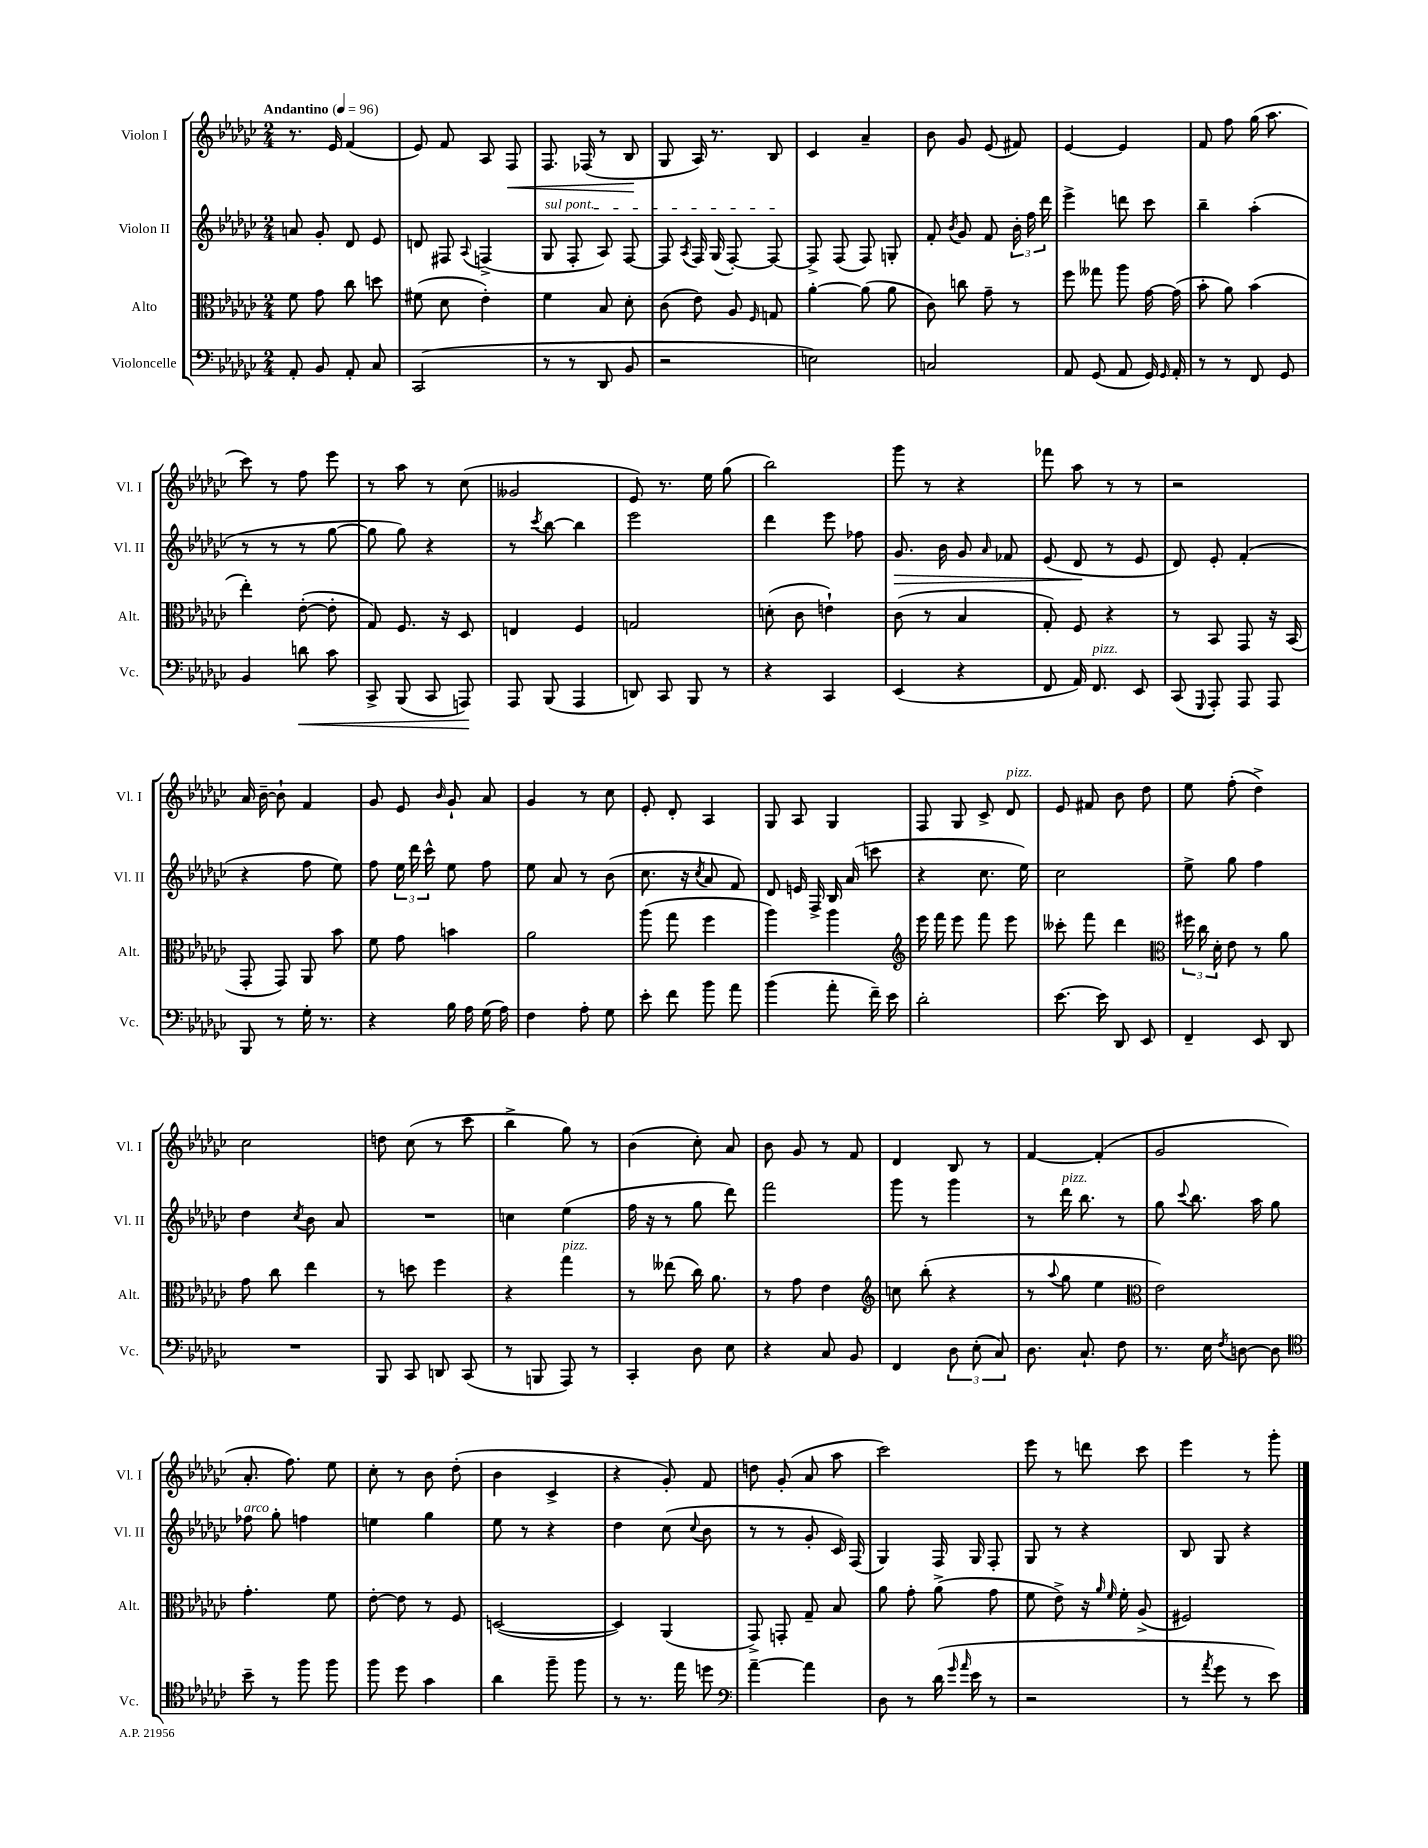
<<
\new StaffGroup <<
\new Staff = "s0" \with { instrumentName = "Violon I" shortInstrumentName = "Vl. I" } {
    \clef treble \key ges \major \numericTimeSignature \time 2/4 \tempo "Andantino" 4 = 96
    \autoBeamOff r8. ees'16 f'4( |
    ees'8) f'8 aes8 f8\< |
    f8. fes16( r8 bes8\! |
    ges8 aes16) r8. bes8 |
    ces'4 aes'4-- |
    bes'8 ges'8 ees'8( fis'8) |
    ees'4~ ees'4 |
    f'8 f''8 ges''16( aes''8. |
    ces'''8) r8 f''8 ees'''8 |
    r8 aes''8 r8 ces''8( |
    geses'2 |
    ees'8) r8. ees''16 ges''8( |
    bes''2) |
    ges'''8 r8 r4 |
    fes'''8 aes''8 r8 r8 |
    r2 |
    aes'16 bes'16~-- bes'8-! f'4 |
    ges'8 ees'8 \grace { bes'16 } ges'8-! aes'8 |
    ges'4 r8 ces''8 |
    ees'8-. des'8-. aes4 |
    ges8 aes8 ges4 |
    f8 ges8 ces'8-> des'8^\markup { \italic "pizz." } |
    ees'8 fis'8 bes'8 des''8 |
    ees''8 f''8-.( des''4->) |
    ces''2 |
    d''8 ces''8( r8 ces'''8 |
    bes''4-> ges''8) r8 |
    bes'4( ces''8-.) aes'8 |
    bes'8 ges'8 r8 f'8 |
    des'4 bes8 r8 |
    f'4~ f'4-.( |
    ges'2 |
    aes'8.-. f''8.) ees''8 |
    ces''8-. r8 bes'8 des''8-.( |
    bes'4 ces'4-> |
    r4 ges'8-.) f'8 |
    d''8 ges'8-.( aes'8 aes''8 |
    ces'''2) |
    ees'''8 r8 d'''8 ces'''8 |
    ees'''4 r8 ges'''8-. \bar "|." |
}
\new Staff = "s1" \with { instrumentName = "Violon II" shortInstrumentName = "Vl. II" } {
    \clef treble \key ges \major \numericTimeSignature \time 2/4
    \autoBeamOff a'8 ges'8-. des'8 ees'8 |
    d'8 fis8 \appoggiatura { aes8 } f4->( |
    \once \override TextSpanner.bound-details.left.text = \markup { \italic "sul pont." } ges8\startTextSpan f8-. aes8) f8~ |
    f8 \acciaccatura { aes8 } f16 ges16( f8~-.) f8~\stopTextSpan |
    f8-> f8( f8) g8-. |
    f'8-. \acciaccatura { bes'8 } ges'8 f'8 \tuplet 3/2 { bes'16-. f''16 des'''16 } |
    ees'''4-> d'''8 ces'''8 |
    bes''4-- aes''4-.( |
    r8 r8 r8 ges''8~ |
    ges''8 ges''8) r4 |
    r8 \acciaccatura { ces'''8 } bes''8~ bes''4 |
    ees'''2 |
    des'''4 ees'''8 fes''8 |
    ges'8.\> bes'16 ges'8 \grace { aes'16 } fes'8 |
    ees'8( des'8\! r8 ees'8 |
    des'8) ees'8-. f'4-.( |
    r4 f''8 ees''8) |
    f''8 \tuplet 3/2 { ees''16 des'''16 ces'''16-^ } ees''8 f''8 |
    ees''8 aes'8 r8 bes'8( |
    ces''8. r16 \acciaccatura { ces''8 } aes'8 f'8) |
    des'8 e'16 f16-> bes16 aes'16( c'''8 |
    r4 ces''8. ees''16) |
    ces''2 |
    ees''8-> ges''8 f''4 |
    des''4 \acciaccatura { ces''8 } bes'8 aes'8 |
    R2 |
    c''4 ees''4( |
    f''16 r16 r8 ges''8 des'''8) |
    f'''2 |
    ges'''8 r8 ges'''4 |
    r8 des'''16^\markup { \italic "pizz." } bes''8. r8 |
    ges''8 \appoggiatura { ces'''8 } bes''8. aes''16 ges''8 |
    fes''8^\markup { \italic "arco" } ges''8-. f''4 |
    e''4 ges''4 |
    ees''8 r8 r4 |
    des''4 ces''8( \appoggiatura { ces''8 } bes'8 |
    r8 r8 ges'8-. ces'16) f16( |
    ges4) f16 ges16 f8-. |
    ges8 r8 r4 |
    bes8 ges8 r4 \bar "|." |
}
\new Staff = "s2" \with { instrumentName = "Alto" shortInstrumentName = "Alt." } {
    \clef alto \key ges \major \numericTimeSignature \time 2/4
    \autoBeamOff f'8 ges'8 ces''8 d''8 |
    fis'8( des'8 ees'4-.) |
    f'4 bes8 des'8-. |
    ces'8( ees'8) aes8 \grace { f16 } g8 |
    aes'4~-. aes'8( aes'8 |
    ces'8) c''8 ges'8-- r8 |
    f''8 geses''8 aes''8 ges'16~ ges'16( |
    bes'8-. aes'8) bes'4( |
    ees''4-.) ees'8~-.( ees'8-. |
    ges8) f8. r16 des8 |
    e4 f4 |
    g2 |
    d'8-.( ces'8 e'4-!) |
    ces'8( r8 bes4 |
    ges8-.) f8 r4 |
    r8 bes,8 ges,8 r16 bes,16( |
    ges,8-. ges,8) aes,8 bes'8 |
    f'8 ges'8 b'4 |
    aes'2 |
    aes''8( ges''8 f''4 |
    aes''4) aes''4 |
    \clef treble ees'''16 f'''16 ees'''8 f'''8 ees'''8 |
    ceses'''8-. f'''8 des'''4 |
    \clef alto \tuplet 3/2 { fis''16 ces''16 des'16-. } ees'8 r8 aes'8 |
    ges'8 ces''8 ees''4 |
    r8 d''8 f''4 |
    r4 ges''4^\markup { \italic "pizz." } |
    r8 eeses''8( ces''16) aes'8. |
    r8 ges'8 ees'4 |
    \clef treble c''8 bes''8-.( r4 |
    r8 \appoggiatura { aes''8 } ges''8 ees''4 |
    \clef alto ees'2) |
    ges'4.-. f'8 |
    ees'8~-. ees'8 r8 f8 |
    d2~( |
    d4) aes,4( |
    ges,8->) g,8-. ges8-- bes8 |
    aes'8 ges'8-. aes'8->( ges'8 |
    f'8 ees'8->) r16 \grace { aes'16 f'16 } f'16-. aes8->( |
    fis2) \bar "|." |
}
\new Staff = "s3" \with { instrumentName = "Violoncelle" shortInstrumentName = "Vc." } {
    \clef bass \key ges \major \numericTimeSignature \time 2/4
    \autoBeamOff aes,8-. bes,8 aes,8-. ces8 |
    ces,2( |
    r8 r8 des,8 bes,8 |
    r2 |
    e2) |
    c2 |
    aes,8 ges,8( aes,8 ges,16) \grace { ges,16 } aes,16-. |
    r8 r8 f,8 ges,8 |
    bes,4 d'8\< ces'8 |
    ces,8-> bes,,8( ces,8 a,,8\!) |
    aes,,8 bes,,8( aes,,4 |
    d,8) ces,8 bes,,8 r8 |
    r4 ces,4 |
    ees,4( r4 |
    f,8 aes,16) f,8.^\markup { \italic "pizz." } ees,8 |
    ces,8( \appoggiatura { ges,,8 } aes,,8-.) aes,,8 aes,,8 |
    bes,,8 r8 ges16-. r8. |
    r4 bes16 aes16 ges16( aes16) |
    f4 aes8-. ges8 |
    ees'8-. f'8 bes'8 aes'8 |
    bes'4( aes'8-. f'16--) ees'16 |
    des'2-. |
    ees'8.~ ees'16 des,8 ees,8 |
    f,4-- ees,8 des,8 |
    R2 |
    bes,,8 ces,8 d,8 ces,8( |
    r8 b,,8 aes,,8) r8 |
    ces,4-. des8 ees8 |
    r4 ces8 bes,8 |
    f,4 \tuplet 3/2 { des8 ees8-.( ces8) } |
    des8. ces8.-! f8 |
    r8. ees16 \acciaccatura { f8 } d8~ d8 |
    \clef tenor bes'8-- r8 f''8 f''8 |
    f''8 des''8 ges'4 |
    aes'4 f''8-- f''8 |
    r8 r8. ees''16 d''8 |
    \clef bass aes'4~-- aes'4 |
    des8 r8 des'16( \grace { ges'16 aes'16 } ees'16 r8 |
    r2 |
    r8 \acciaccatura { aes'8 } ges'8 r8 ees'8) \bar "|." |
}
>>
>>
\layout { \context { \Score \remove "Bar_number_engraver" } }
